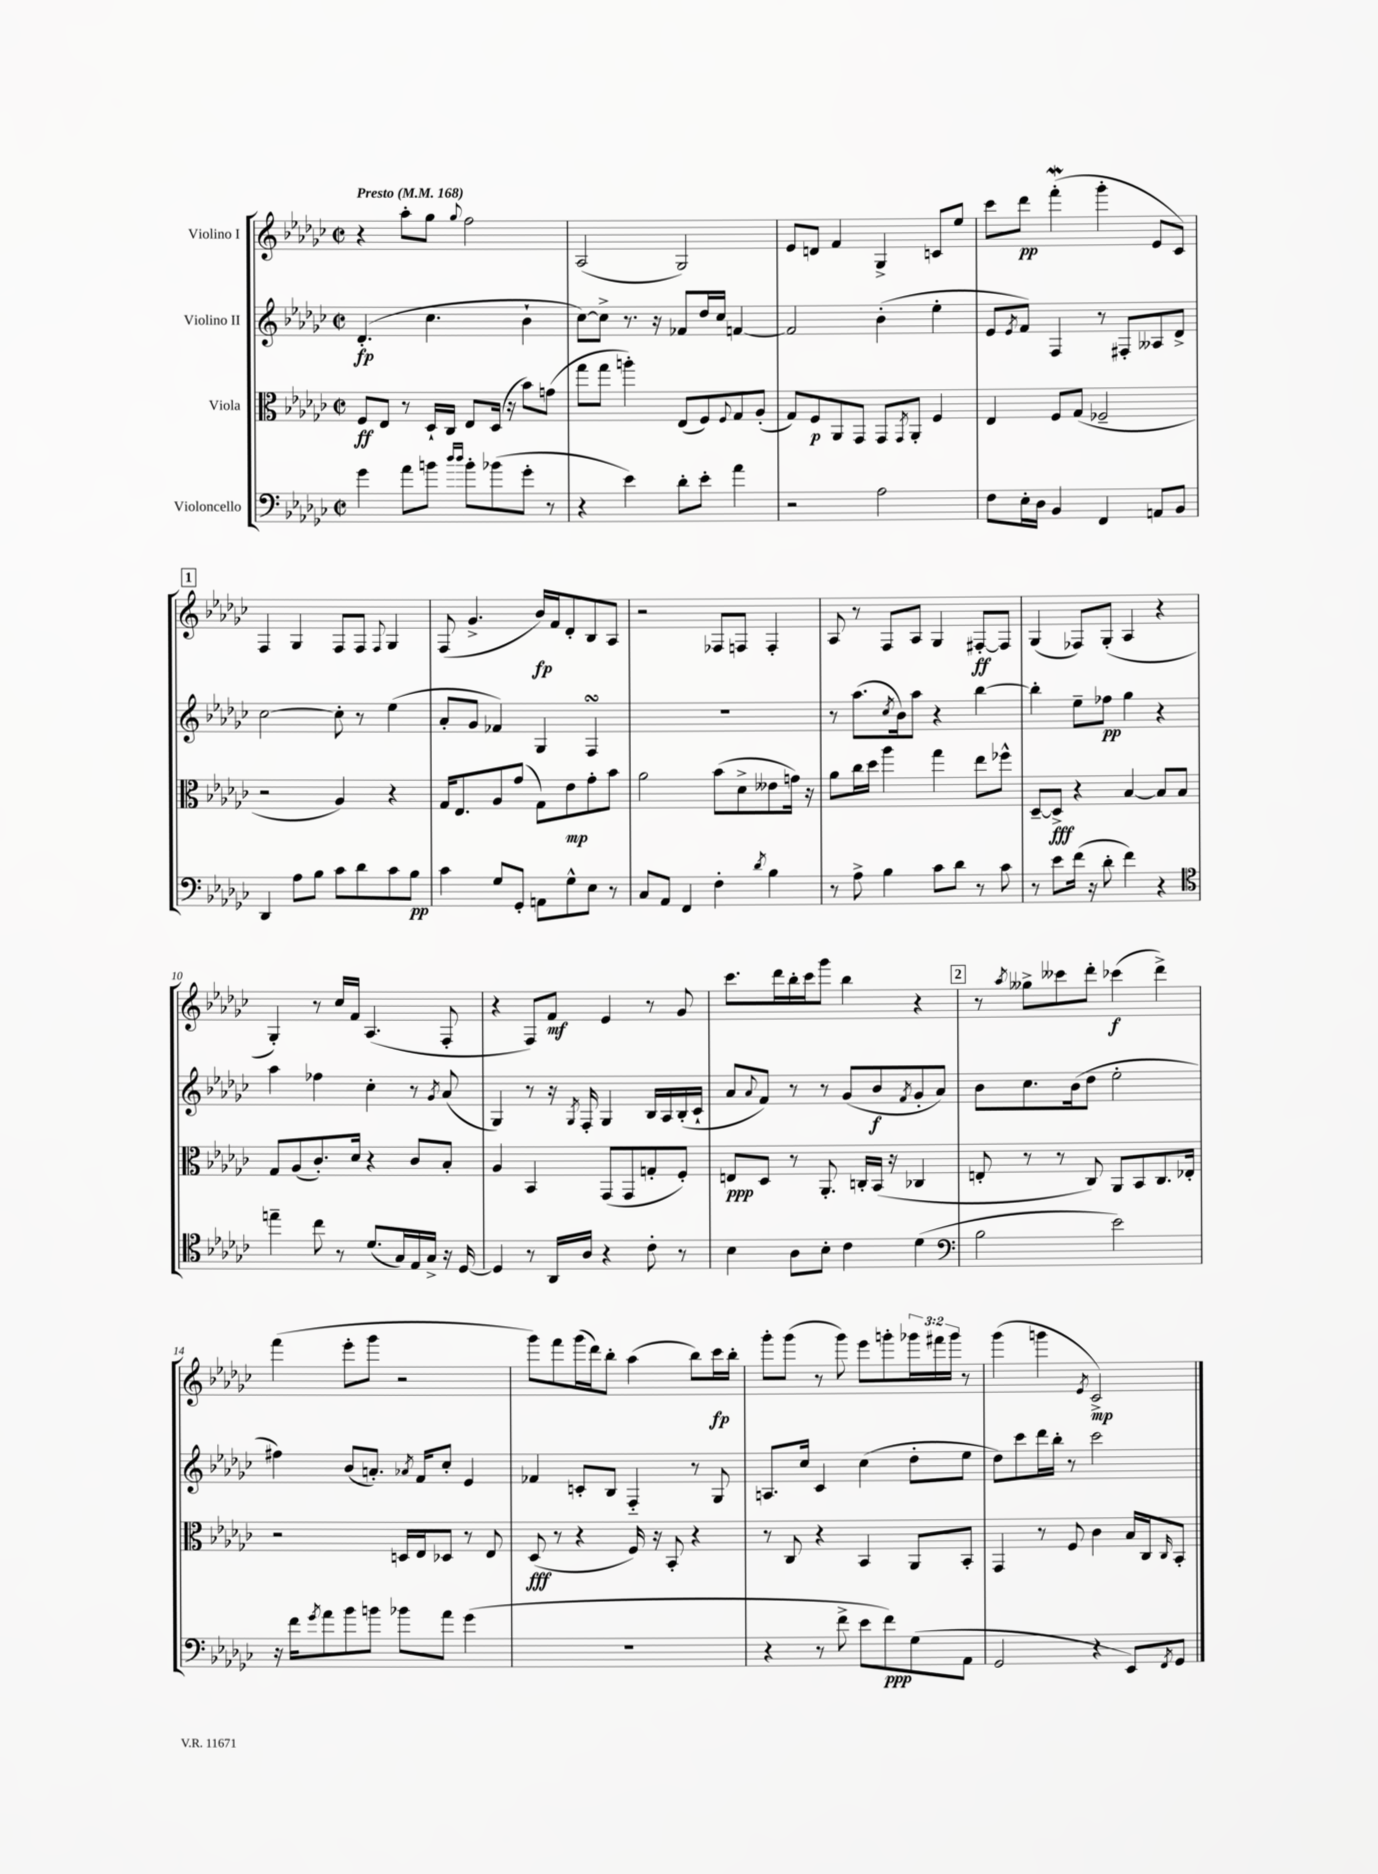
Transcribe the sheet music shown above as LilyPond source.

<<
\new StaffGroup <<
\new Staff = "s0" \with { instrumentName = "Violino I" } {
    \clef treble \key ges \major \defaultTimeSignature \time 2/2 \override Staff.TupletNumber.text = #tuplet-number::calc-fraction-text \tempo "Presto" 4 = 168
    r4 aes''8-. ges''8 \appoggiatura { ges''8 } f''2 |
    aes2( ges2) |
    ees'8 d'8 f'4 ges4-> c'8 ees''8 |
    ces'''8 des'''8\pp f'''4-.\mordent( ges'''4-. ees'8 ces'8) |
    \mark \markup { \box "1" } f4 ges4 f8 f8 \appoggiatura { f8 } ges4 |
    f8( ges'4.-> bes'16\fp) f'16 des'8-. bes8 aes8 |
    r2 fes8 f8 f4-. |
    aes8 r8 f8 aes8 ges4 fis8~-.\ff fis8 |
    ges4( fes8) ges8-.( aes4 r4 |
    ges4-.) r8 ces''16 f'16 aes4.( f8-. |
    r4 f8) f'8\mf ees'4 r8 ges'8 |
    ces'''8. des'''16 bes''16-. ces'''16 ges'''8 bes''4 r4 |
    \mark \markup { \box "2" } r8 \acciaccatura { aes''8 } geses''8-> ceses'''8 des'''8-. ces'''4\f( des'''4->) |
    f'''4( ees'''8-. ges'''8 r2 |
    ges'''8) f'''8 ges'''16( des'''16) bes''8-. aes''4( bes''8) ces'''16\fp bes''16-. |
    ges'''8-. ges'''8( r8 ges'''8) ees'''8 g'''8-. \tuplet 3/2 { ges'''16 fis'''16 ges'''16 } r8 |
    ges'''4( g'''4 \acciaccatura { ees'8 } ces'2->\mp) \bar "|." |
}
\new Staff = "s1" \with { instrumentName = "Violino II" } {
    \clef treble \key ges \major \defaultTimeSignature \time 2/2
    des'4.-.\fp( ces''4. bes'4-! |
    ces''8~) ces''8-> r8. r16 fes'8 des''16 ces''16 f'4~ |
    f'2 bes'4-.( ees''4-. |
    ees'8 \acciaccatura { ees'8 } f'8) f4 r8 fis8-. aeses8 des'8-> |
    \mark \markup { \box "1" } ces''2~ ces''8-. r8 ees''4( |
    aes'8-. ges'8 fes'4) ges4 f4\turn |
    R1 |
    r8 aes''8.( \acciaccatura { ces''8 } bes'16) aes''8 r4 bes''4~ |
    bes''4-. ees''8-- fes''8\pp ges''4 r4 |
    aes''4 fes''4 ces''4-. r8 \acciaccatura { ges'8 } aes'8( |
    ges4) r8 r16 \acciaccatura { ges8 } f16-. ges4 bes16 aes16 bes16-.( ces'16-! |
    aes'8 \appoggiatura { aes'8 } f'8) r8 r8 ges'8( bes'8\f \acciaccatura { f'8 } ges'8-. aes'8) |
    \mark \markup { \box "2" } bes'8 ces''8. bes'16( des''8 ees''2-. |
    fis''4) bes'8( a'8.-.) \acciaccatura { aes'8 } f'16 ces''8-. ees'4 |
    fes'4 c'8-. bes8 f4-_ r8 ges8 |
    a8. ces''16 ces'4 ces''4( des''8-. ees''8 |
    des''8) ces'''8 des'''16 bes''16-. r8 ces'''2 \bar "|." |
}
\new Staff = "s2" \with { instrumentName = "Viola" } {
    \clef alto \key ges \major \defaultTimeSignature \time 2/2
    f8\ff ees8 r8 des16-! ces16 ees8 des16( r16 bes'8) g'8( |
    ges''8 ges''8 a''4-.) ees8( f8) \appoggiatura { f8 } ges8 aes8-.( |
    ges8) f8\p aes,8 ges,8 ges,8 \acciaccatura { ges,8 } aes,8-. f4 |
    ees4 f8 ges8( fes2-- |
    \mark \markup { \box "1" } r2 aes4) r4 |
    ges16 ees8. aes8 ges'8( ges8) ees'8\mp ges'8-. bes'8 |
    aes'2 bes'8( des'8-> eeses'8 g'16) r16 |
    aes'8 ces''16 des''16 aes''4 ges''4 ees''8 fes''8-^ |
    des8~-- des8->\fff r4 bes4~ bes8 bes8 |
    ges8 aes8( ces'8.-.) des'16 r4 ces'8 bes8-. |
    aes4 bes,4 ges,8( ges,8 g8-. f8-.) |
    e8\ppp des8 r8 aes,8.-. c16-. bes,16( r16 ces4 |
    \mark \markup { \box "2" } e8-. r8 r8 ces8) aes,8 bes,8 ces8. ees16-. |
    r2 d16 ees16 des8 r8 ees8 |
    des8\fff( r8 r4 f16) r16 bes,8-. r4 |
    r8 ces8 r4 bes,4 aes,8 bes,8-. |
    ges,4 r8 f8 ces'4 bes16 ces16 \grace { ces16 } bes,8-. \bar "|." |
}
\new Staff = "s3" \with { instrumentName = "Violoncello" } {
    \clef bass \key ges \major \defaultTimeSignature \time 2/2
    ges'4 aes'8 b'8 \grace { des''16 des''16 } b'8-. bes'8( ges'8-. r8 |
    r4 ees'4) des'8-. ees'8-. aes'4 |
    r2 aes2 |
    f8 ees16-. des16 bes,4 f,4 a,8 bes,8 |
    \mark \markup { \box "1" } des,4 aes8 bes8 ces'8 des'8 ces'8 bes8\pp |
    ces'4 ges8 ges,8-. a,8 ges8-^ ees8 r8 |
    ces8 aes,8 f,4 f4-. \acciaccatura { des'8 } bes4 |
    r8 aes8-> bes4 ces'8 des'8 r8 ces'8 |
    r8 ees'8 f'16( r16 des'8-. f'4) r4 |
    \clef tenor e''4-- ces''8 r8 des'8.( ges16) ees16 ges16-> r16 des16~ |
    des4 r8 aes,16 aes16 r4 ces'8-. r8 |
    bes4 aes8 bes8-. ces'4 des'4( |
    \mark \markup { \box "2" } \clef bass bes2 ees'2) |
    r16 f'16 \acciaccatura { ges'8 } aes'8 bes'8 b'8 bes'8 aes'8 ges'4( |
    R1 |
    r4 r8 f'8-> ees'8 f'8\ppp) ges8( aes,8 |
    ges,2 r4 ees,8) \acciaccatura { f,8 } ges,8 \bar "|." |
}
>>
>>
